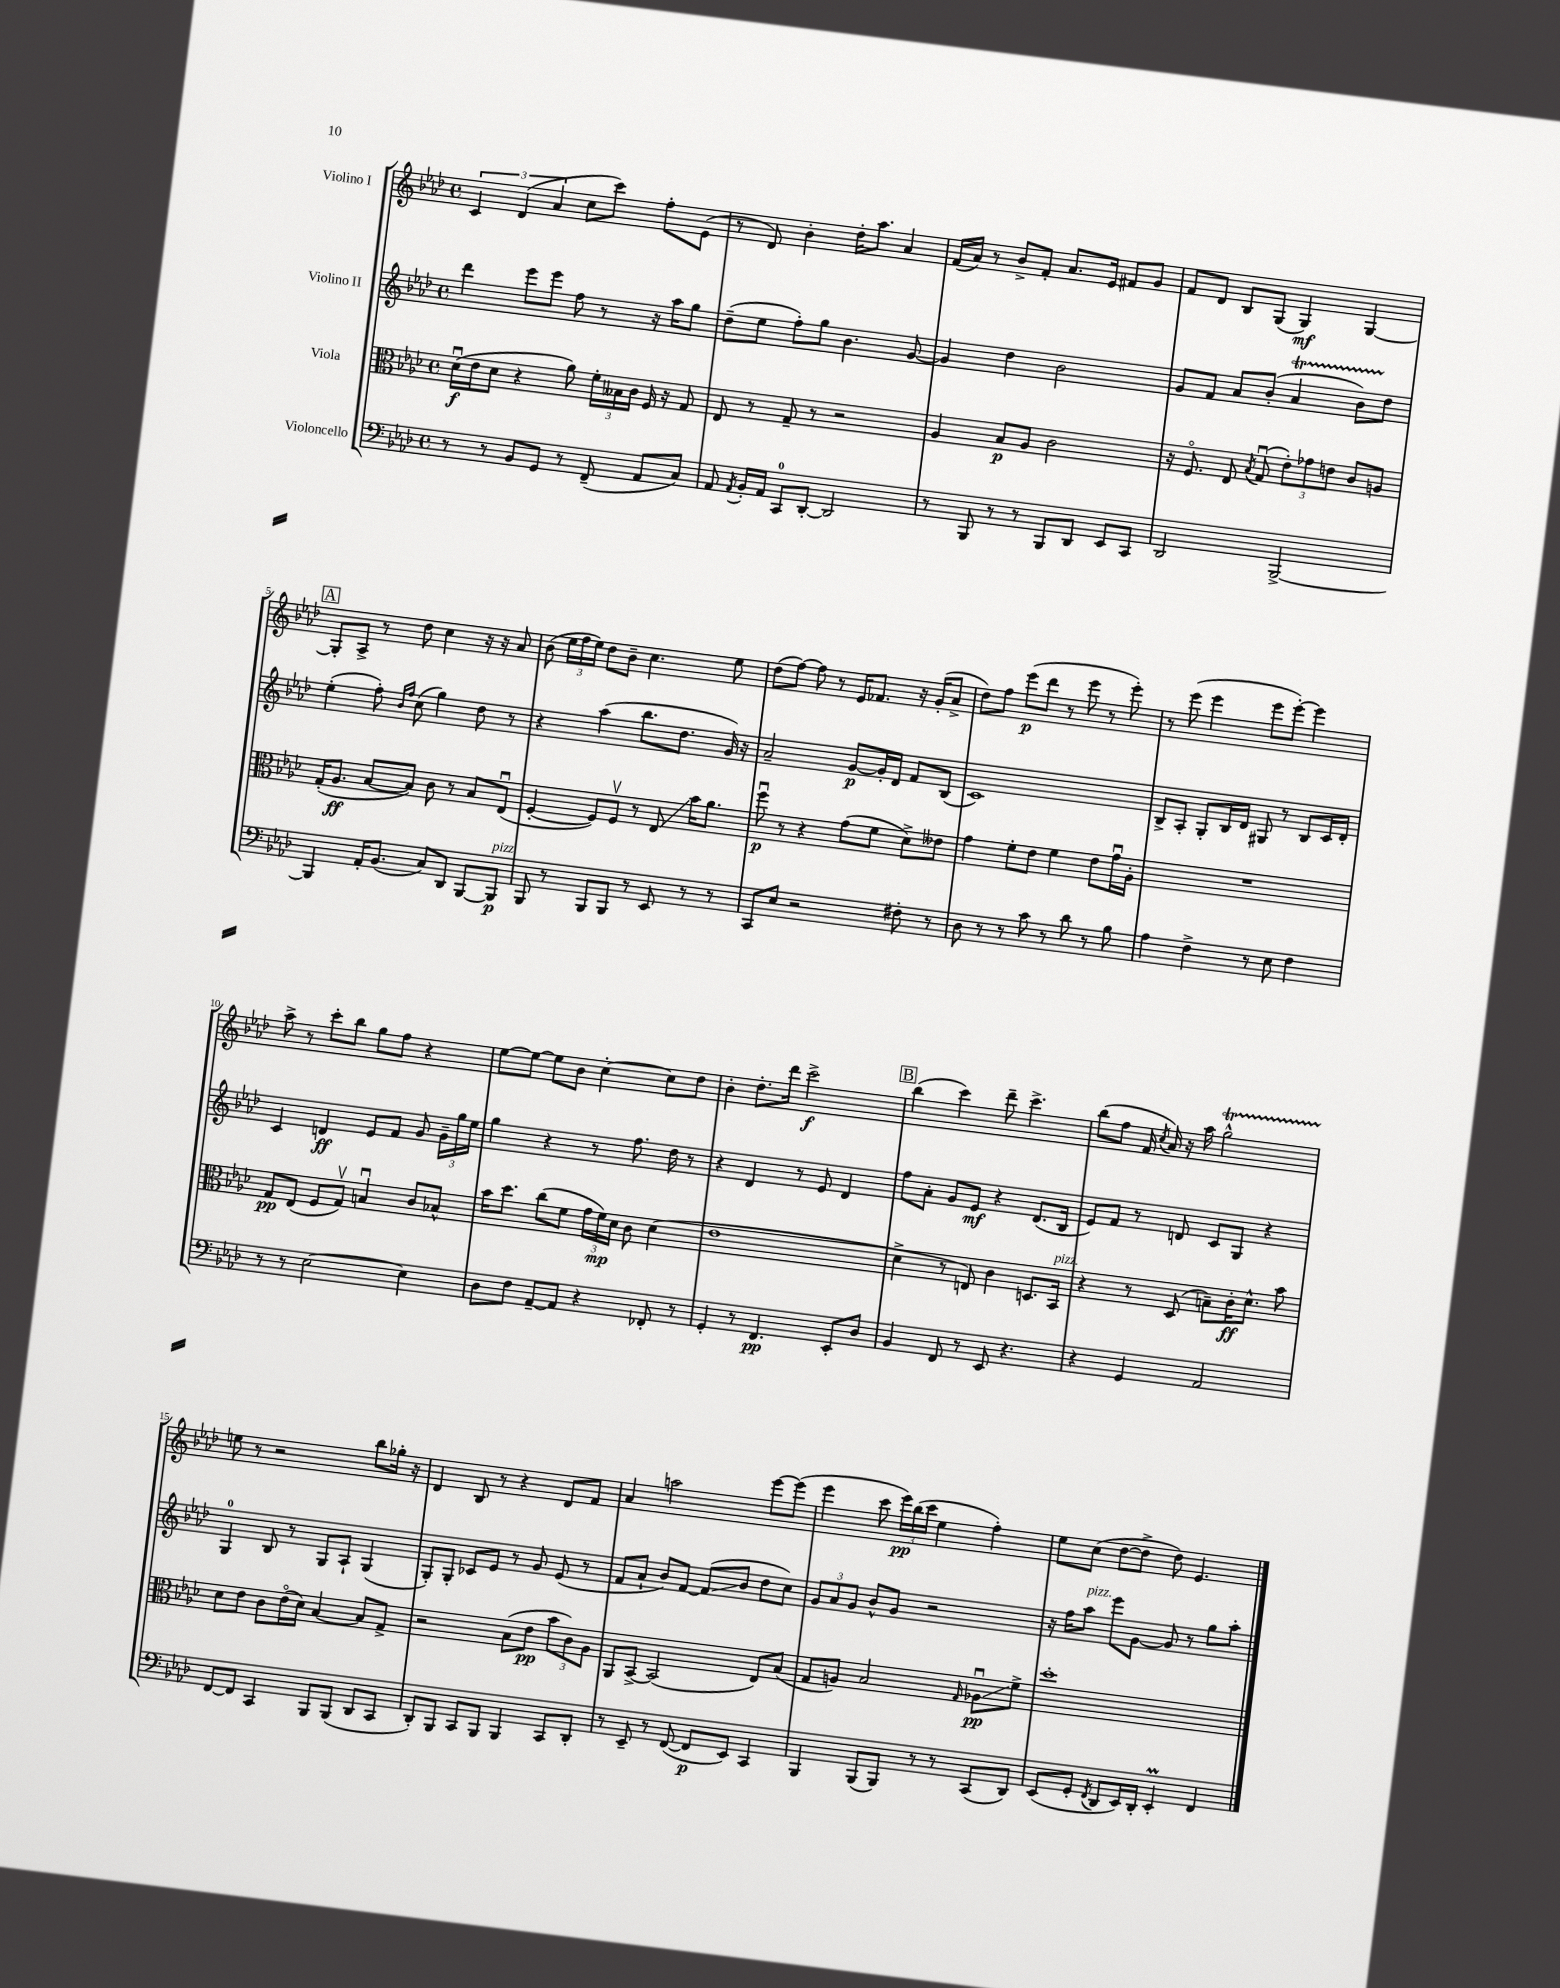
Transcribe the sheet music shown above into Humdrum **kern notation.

**kern	**kern	**kern	**kern
*staff4	*staff3	*staff2	*staff1
*clefF4	*clefC3	*clefG2	*clefG2
*k[b-e-a-d-]	*k[b-e-a-d-]	*k[b-e-a-d-]	*k[b-e-a-d-]
*M4/4	*M4/4	*M4/4	*M4/4
*met(c)	*met(c)	*met(c)	*met(c)
8r	(16d-u	4ddd-	6c
.	16e-	.	.
8r	8d-	.	.
.	.	.	(6d-
8BB-	4r	8eee-	.
.	.	.	6a-
8GG	.	8eee-	.
8r	8a-)	8ff	8cc
(8FF~	24f'	8r	8ccc)
.	24B--	.	.
.	24c	.	.
8AA-	16F	16r	8ff'
.	16r	16aa-	.
8C)	8G	8gg	(8e-
=	=	=	=
8AA-	8E-	(8dd-~	8r
8qAA-	.	.	.
16BB-'	8r	8ee-	8d-)
16AA-	.	.	.
8CC	8G~	8ff')	4b-'
[8DD-'	8r	8gg	.
2DD-]	2r	4.b-	16dd-'
.	.	.	8.aa-
.	.	.	4a-
.	.	[8g	.
=	=	=	=
8r	4A-	4g]	(16f
.	.	.	16a-)
8BBB-	.	.	8r
8r	8B-	4dd-	8b-^
8r	8A-	.	8f'
8BBB-	2c	2b-	8.a-
8DD-	.	.	.
.	.	.	16e-
8EE-	.	.	8f#
8CC	.	.	8g
=	=	=	=
2DD-	16r	8g	8f
.	8.Fo	.	.
.	.	8f	8d-
.	8E-	8a-	8B-
.	8qB-	.	.
.	(8Gu	(8b-'	(8G
[2BBB-^	12e-')	4a-	4G)
.	12g-	.	.
.	12e	.	.
.	8c	8b-)	[4G
.	8A	8dd-	.
=	=	=	=
4BBB-]	(16G'	(4ee-'	8G']
.	8.A-	.	.
.	.	.	8A-^
16AA-'	[8B-	8ff')	8r
(8.BB-	.	.	.
.	.	16qqb-	.
.	.	16qqff	.
.	8B-])	(8cc	8dd-
8C)	8c	4gg)	4cc
8DD-	8r	.	.
[8BBB-	8B-	8dd-	16r
.	.	.	16r
8BBB-]	(8E-u	8r	8a-
=	=	=	=
8BBB-	[4F'	4r	(8b-
8r	.	.	24ee-
.	.	.	24ff
.	.	.	24ee-)
8BBB-	8F])	(4aa-	8dd-
8BBB-	8Fv	.	8b-~
8r	8r	8.bb-	4.cc
8EE-	8E-	.	.
.	.	8.dd-	.
8r	16b-	.	.
.	8.a-	.	.
8r	.	16g)	8ee-
.	.	16r	.
=	=	=	=
8CC	8ffu	2a-~	(8dd-
8E-	8r	.	[8ff)
2r	4r	.	8ff]
.	.	.	8r
.	(8g	[8g	16e-
.	.	.	8.f-
.	8f	16g']	.
.	.	16d-	.
8F#'	8d-^)	8f	16r
.	.	.	(16g'
8r	8e--	(8B-	8a-^
=	=	=	=
8D-	4g	1c)	8dd-)
8r	.	.	8ff
8r	8f'	.	(8eee-
8c	8e-	.	8ddd-
8r	4f	.	8r
8d-	.	.	8eee-
8r	8e-	.	8r
8B-	16gu	.	8eee-')
.	16A-'	.	.
=	=	=	=
4A-	1r	8B-^	8r
.	.	8A-'	(8eee-
4F^	.	8G'	4eee-
.	.	16B-	.
.	.	16d-	.
8r	.	8G#	8eee-
8E-	.	8r	[8eee-')
4F	.	8B-	4eee-]
.	.	16c	.
.	.	16d-'	.
=	=	=	=
8r	8G	4c	8aa-^
8r	(8E-	.	8r
[2E-	8F	4d	8ccc'
.	8Gv)	.	8bb-
.	4Bu	8e-	8gg
.	.	8f	8ff
4E-]	8c	8g	4r
.	8B-^^	24g~	.
.	.	24gg	.
.	.	24ee-	.
=	=	=	=
8D-	16b-	4gg	[8ee-
.	8.dd-	.	.
8F	.	.	8ee-_
[8AA-~	(8cc	4r	8ee-]
8AA-]	8f	.	8b-
4r	24g	8r	[4cc'
.	24f)	.	.
.	24d-	.	.
.	8c	8.ff	.
8FF-'	(4d-	.	8cc]
.	.	16dd-	.
8r	.	8r	8dd-
=	=	=	=
4GG'	1e-	4r	4b-'
8r	.	4d-	8.dd-'
4.FF	.	.	.
.	.	.	16ddd-
.	.	8r	2ccc^
.	.	8e-	.
8EE-'	.	4d-	.
8D-	.	.	.
=	=	=	=
4BB-	4d-^	8ff	(4bb-
.	.	8a-'	.
8FF	8r	8g	4ccc)
8r	8E)	8e-	.
8EE-	4c	4r	8ddd-~
4.r	.	.	4.ccc^
.	8.D	(8.d-	.
.	16BB-	16B-	.
=	=	=	=
4r	4r	8e-)	(8bb-
.	.	8f	8ff
4GG	8r	8r	16f
.	.	.	8qcc
.	.	.	16a-)
.	(8D-	8d	16r
.	.	.	16aa-
2AA-	8B~)	8c	2gg^^
.	16c'	8G	.
.	8.d-^^	.	.
.	.	4r	.
.	8b-	.	.
=	=	=	=
[8FF	8d-	4G	8ee
8FF]	8e-	.	8r
4CC	8c	8B-	2r
.	(16e-o	8r	.
.	16d-)	.	.
8BBB-	[4B-	8G	.
(8BBB-	.	8A-`	.
8DD-	8B-]	(4G	8bb-
8CC	8G^	.	16gg-'
.	.	.	16r
=	=	=	=
8DD-')	2r	8G')	4d-
8BBB-	.	8G'	.
8CC	.	8c-	8B-
8BBB-	.	8e-	8r
4BBB-	(8B-	8r	4r
.	8e-	8g	.
8CC	12b-	(8e-	8d-
.	12c)	.	.
8DD-'	.	8r	8f
.	12A-	.	.
=	=	=	=
8r	8AA-	8f	4a-
8EE-~	[8BB-^	8a-`	.
8r	(2BB-]	8b-)	2aa
([8FF	.	[8f	.
8FF]	.	(8f]	.
8EE-)	.	8b-	.
4CC	8E-)	8dd-	[8eee-
.	(8B-	8cc)	(8eee-]
=	=	=	=
4BBB-	8G	12g	4eee-
.	.	12a-	.
.	8A)	.	.
.	.	12g	.
(8BBB-	2B-	8b-^^	8ccc
8BBB-)	.	8g	24eee-)
.	.	.	(24bb-
.	.	.	24ccc
8r	.	2r	4ee-
8r	.	.	.
.	16qqG	.	.
(8CC	8A-u	.	4ff')
8DD-)	8f^	.	.
=	=	=	=
(8EE-	1dd-'	16r	8ee-
.	.	16ff	.
8GG'	.	8aa-	(8cc
8qFF	.	.	.
8DD-	.	8eee-	[8dd-
16EE-)	.	[8g	8dd-^]
16DD-'	.	.	.
4EE-'	.	8g]	8dd-)
.	.	8r	4.e-
4FF	.	8gg	.
.	.	8aa-'	.
==	==	==	==
*-	*-	*-	*-
